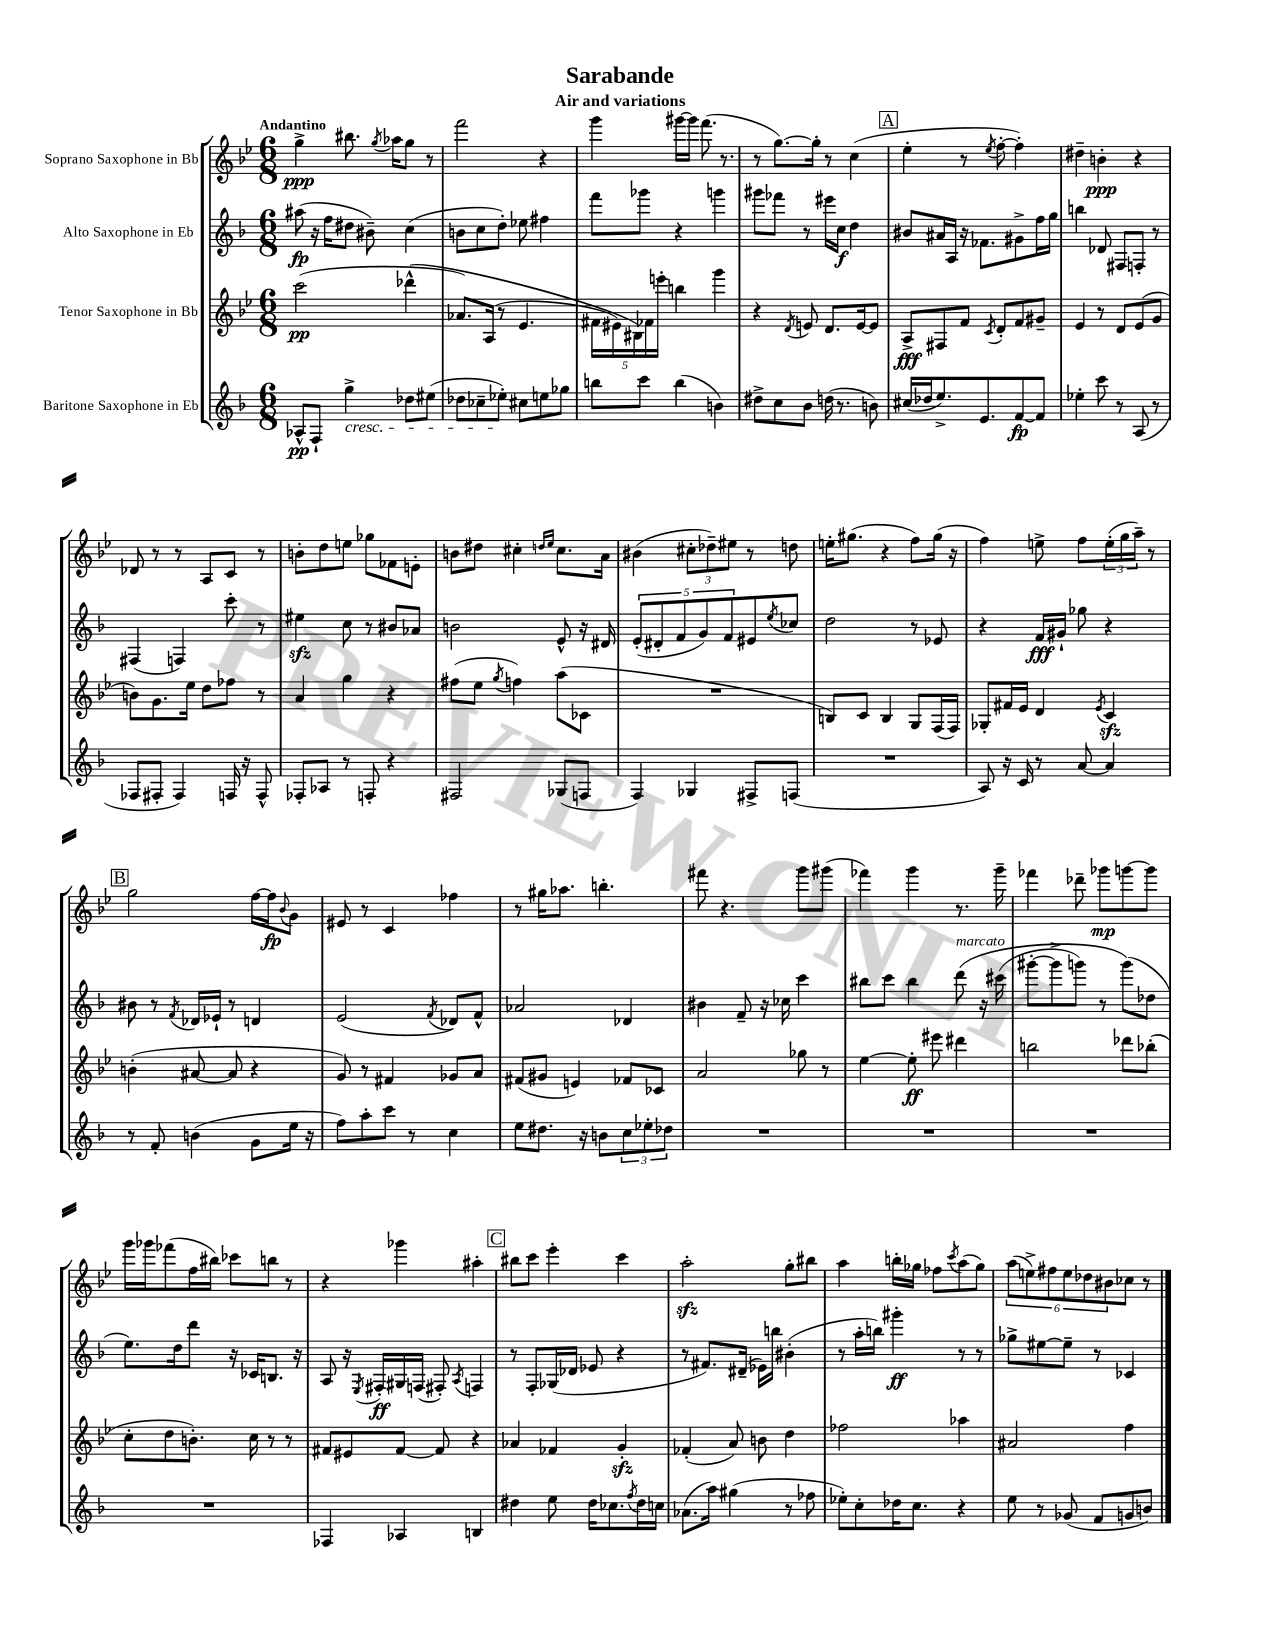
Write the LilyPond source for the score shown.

\header { title = "Sarabande" subtitle = "Air and variations" }
<<
\new StaffGroup <<
\new Staff = "s0" \with { instrumentName = "Soprano Saxophone in Bb" } {
    \clef treble \key bes \major \numericTimeSignature \time 6/8 \tempo "Andantino"
    g''4->\ppp bis''8. \acciaccatura { g''8 } aes''16 g''8 r8 |
    f'''2 r4 |
    g'''4 gis'''16~ gis'''16 f'''8.( r8. |
    r8 g''8.~) g''16-. r8 c''4( |
    \mark \markup { \box "A" } ees''4-. r8 \acciaccatura { ees''8 } f''8~-. f''4-.) |
    dis''4-- b'4-.\ppp r4 |
    des'8 r8 r8 a8 c'8 r8 |
    b'8-. d''8 e''8 ges''8 fes'8 e'8-. |
    b'8 dis''8 cis''4-. \grace { d''16 ees''16 } cis''8. a'16 |
    bis'4( \tuplet 3/2 { cis''8-. des''8--) eis''8 } r8 d''8 |
    e''16-. gis''8.( r4 f''8) gis''16( r16 |
    f''4) e''8-> f''8 \tuplet 3/2 { e''16-.( g''16 a''16--) } r8 |
    \mark \markup { \box "B" } g''2 f''16~ f''16\fp \appoggiatura { bes'8 } g'8 |
    eis'8 r8 c'4 fes''4 |
    r8 gis''16 aes''8. b''4.-. |
    fis'''8 r4. g'''8 gis'''8( |
    fes'''4) g'''4 r8. g'''16-- |
    fes'''4 des'''8-- ges'''8\mp g'''8~ g'''8 |
    g'''16 ges'''16 fes'''8( f''16 bis''16) ces'''8 b''8 r8 |
    r4 ges'''4 ais''4-. |
    \mark \markup { \box "C" } bis''8 c'''8 ees'''4-. c'''4 |
    a''2-.\sfz g''8-. bis''8 |
    a''4 b''16-. ges''16 fes''8 \acciaccatura { c'''8 } a''8( ges''8) |
    \tuplet 6/4 { a''8( e''8->) fis''8 e''8 des''8 bis'8 } ces''8 r8 \bar "|." |
}
\new Staff = "s1" \with { instrumentName = "Alto Saxophone in Eb" } {
    \clef treble \key f \major \numericTimeSignature \time 6/8
    ais''8\fp( r16 f''16 dis''8 bis'8--) c''4( |
    b'8 c''8 d''8-.) ees''8 fis''4 |
    f'''8 ges'''8 r4 g'''4 |
    gis'''8 fes'''8 r8 eis'''16 c''16\f d''4 |
    \mark \markup { \box "A" } bis'8 ais'16 a16 r16 fes'8. gis'8-> f''16 g''16 |
    b''4 des'8 fis8 f8-. r8 |
    fis4( f4) c'''8-. r8 |
    eis''4\sfz c''8 r8 bis'8 aes'8 |
    b'2 e'8-^ r16 dis'16 |
    \tuplet 5/4 { e'8-.( dis'8-. f'8 g'8) f'8 } eis'8 \acciaccatura { e''8 } ces''8 |
    d''2 r8 ees'8 |
    r4 f'16\fff gis'16-! ges''8 r4 |
    \mark \markup { \box "B" } bis'8 r8 \acciaccatura { f'8 } des'16 ees'16-! r8 d'4 |
    e'2( \acciaccatura { f'8 } des'8) f'8-^ |
    aes'2 des'4 |
    bis'4 f'8-- r16 ces''16 c'''4 |
    bis''8 c'''8 bis''4 d'''8^\markup { \italic "marcato" }\( r16 cis'''16( |
    gis'''8~-. gis'''8-> g'''8) r8 g'''8(\) des''8 |
    e''8.) d''16 d'''8 r16 ces'16 b8. r16 |
    a8 r16 \acciaccatura { e8 } fis16-.\ff gis16 f16( fis8-.) \acciaccatura { a8 } f4 |
    \mark \markup { \box "C" } r8 f8-. ges16( des'16 ees'8 r4 |
    r8 fis'8.) dis'16--( ees'16) b''16 bis'4-.( |
    r8 a''16-. b''16) gis'''4-.\ff r8 r8 |
    ges''8-> eis''8~ eis''8-- r8 ces'4 \bar "|." |
}
\new Staff = "s2" \with { instrumentName = "Tenor Saxophone in Bb" } {
    \clef treble \key bes \major \numericTimeSignature \time 6/8
    c'''2\pp( des'''4-^\( |
    aes'8.) a16( r8 ees'4. |
    \tuplet 5/4 { fis'16 eis'16) bis16\) fes'16 e'''16-. } b''4 g'''4 |
    r4 \acciaccatura { d'8 } e'8 d'8. e'16~ e'8 |
    \mark \markup { \box "A" } a8->\fff fis8 f'8 \acciaccatura { c'8 } d'8-. f'8 gis'8-- |
    ees'4 r8 d'8 ees'8( g'8 |
    b'8) g'8. ees''16 d''8 fes''8 r8 |
    a'4 g''4 r4 |
    fis''8( ees''8 \acciaccatura { g''8 } f''4) a''8( ces'8 |
    R2. |
    b8) c'8 b4 g8 f16( f16) |
    ges8-. fis'16 ees'16 d'4 \acciaccatura { ees'8 } c'4\sfz |
    \mark \markup { \box "B" } b'4-.( ais'8~ ais'8 r4 |
    g'8) r8 fis'4 ges'8 a'8 |
    fis'8( gis'8 e'4) fes'8 ces'8 |
    a'2 ges''8 r8 |
    ees''4~ ees''8-.\ff eis'''8 dis'''4 |
    b''2 des'''8 bes''8-.( |
    c''8-. d''8 b'8.-.) c''16 r8 r8 |
    fis'8 eis'8 fis'8~ fis'8 r4 |
    \mark \markup { \box "C" } aes'4 fes'4 g'4-.\sfz |
    fes'4-.( a'8) b'8 d''4 |
    fes''2 aes''4 |
    ais'2 f''4 \bar "|." |
}
\new Staff = "s3" \with { instrumentName = "Baritone Saxophone in Eb" } {
    \clef treble \key f \major \numericTimeSignature \time 6/8
    aes8-^\pp f8-! g''4->\cresc des''8 eis''8( |
    des''8 ces''8-- ees''8-.\!) cis''8 e''8 ges''8 |
    b''8 c'''8 b''4( b'4) |
    dis''8-> c''8 bes'8 d''16( r8. b'8) |
    \mark \markup { \box "A" } cis''16( des''16 e''8.->) e'8. f'8~\fp f'8 |
    ees''4-. c'''8 r8 a8( r8 |
    fes8 fis8-. fis4) f16 r16 f8-^ |
    fes8-. aes8 r8 f8-. r4 |
    fis2 ges8( f8 |
    f4) ges4 fis8-> f8( |
    R2. |
    a8) r16 c'16 r8 a'8~ a'4 |
    \mark \markup { \box "B" } r8 f'8-. b'4( g'8 e''16 r16 |
    f''8) a''8-. c'''8 r8 c''4 |
    e''8 dis''8. r16 b'8 \tuplet 3/2 { c''8 ees''8-. des''8 } |
    R2. |
    R2. |
    R2. |
    R2. |
    fes4 aes4 b4 |
    \mark \markup { \box "C" } dis''4 e''8 dis''16 ces''8. \acciaccatura { f''8 } dis''16 c''16 |
    aes'8.( a''16) gis''4( r8 fes''8 |
    ees''8-.) c''8-. des''16 c''8. r4 |
    e''8 r8 ges'8( f'8 g'8 b'8) \bar "|." |
}
>>
>>
\layout { \context { \Score \remove "Bar_number_engraver" } }
